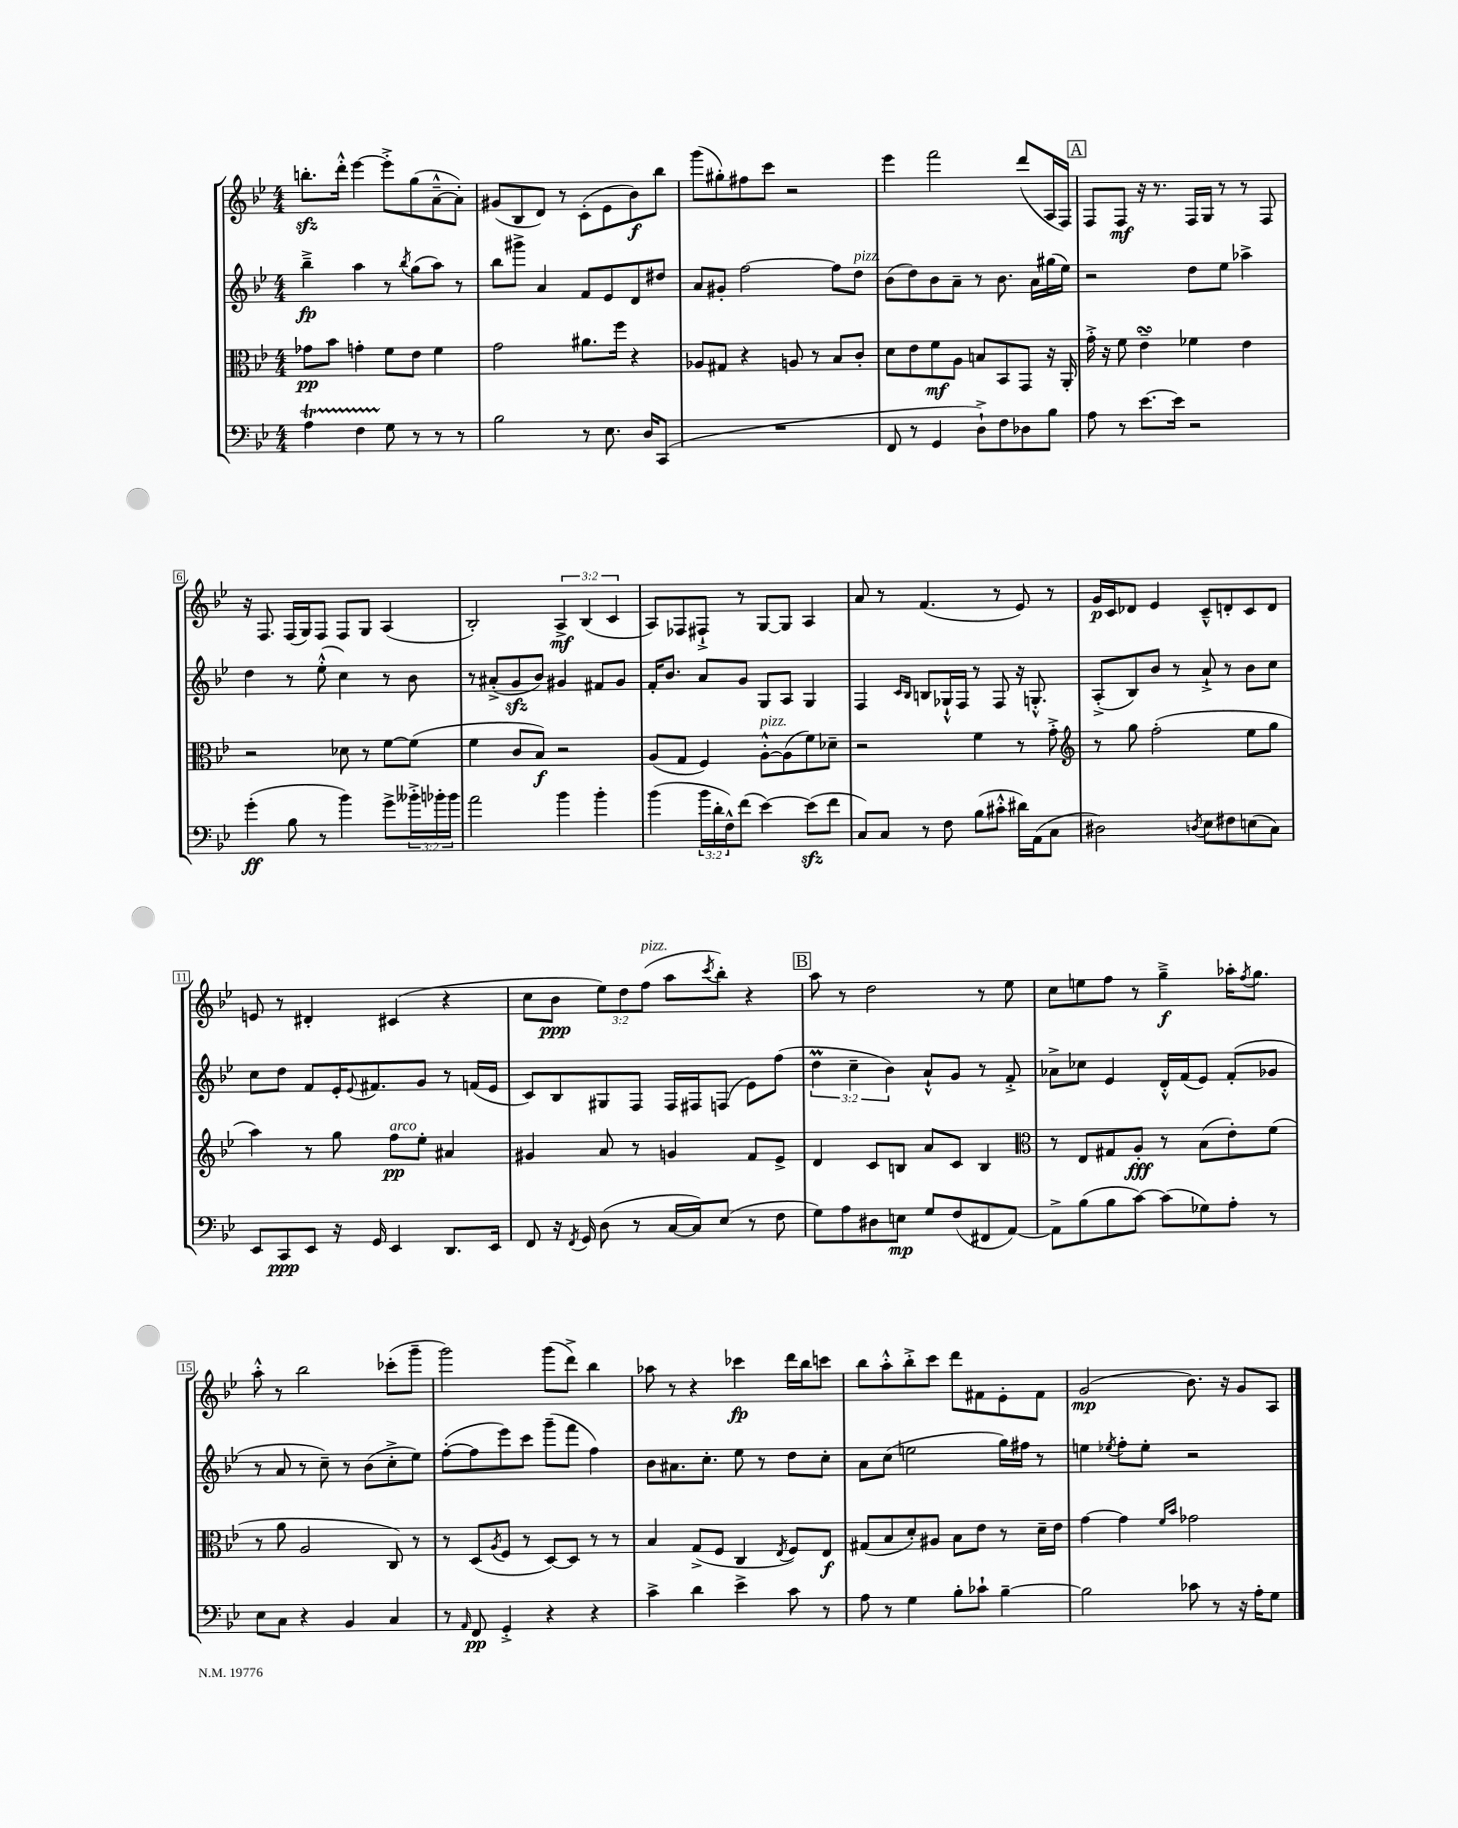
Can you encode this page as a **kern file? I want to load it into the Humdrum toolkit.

**kern	**dynam	**kern	**dynam	**kern	**dynam	**kern	**dynam
*part4	*part4	*part3	*part3	*part2	*part2	*part1	*part1
*staff4	*staff4	*staff3	*staff3	*staff2	*staff2	*staff1	*staff1
*clefF4	*	*clefC3	*	*clefG2	*	*clefG2	*
*k[b-e-]	*	*k[b-e-]	*	*k[b-e-]	*	*k[b-e-]	*
*M4/4	*	*M4/4	*	*M4/4	*	*M4/4	*
=1	=1	=1	=1	=1	=1	=1	=1
4At\	.	8g-X\L	pp	4bb-~^\	fp	8.bbnzz'\L	.
.	.	8b-\J	.	.	.	.	.
.	.	.	.	.	.	16ddd'^^\Jk	.
4FTTT\	.	4gn'\	.	4aa\	.	[4eee-\	.
8G\	.	8f\L	.	8r	.	8eee-'^\L]	.
.	.	.	.	8qbb-/	.	.	.
8r	.	8e-\J	.	(8gg\L	.	(8gg\	.
8r	.	4f\	.	8aa\J)	.	[8a~^^\	.
8r	.	.	.	8r	.	8a'\J])	.
=2	=2	=2	=2	=2	=2	=2	=2
2B-\	.	2g\	.	8bb-\L	.	(8g#X/L	.
.	.	.	.	8ggg#X^\J	.	8B-/	.
.	.	.	.	4a/	.	8d/J)	.
.	.	.	.	.	.	8r	.
8r	.	8.a#X\L	.	8f/L	.	(8c'\L	.
8.E-\	.	.	.	8e-/	.	8e-\	.
.	.	16ff\Jk	.	.	.	.	.
.	.	4r	.	8d/	.	8b-\)	f
16D/KL	.	.	.	.	.	.	.
(8CC/J	.	.	.	8dd#X/J	.	8bb-\J	.
=3	=3	=3	=3	=3	=3	=3	=3
1r	.	8A-X/L	.	8a/L	.	(8ggg\L	.
.	.	8G#X/J	.	8g#X'/J	.	8gg#X'\)	.
.	.	4r	.	[2ff\	.	8ff#X\	.
.	.	.	.	.	.	8ccc\J	.
.	.	8An/	.	.	.	2r	.
.	.	8r	.	.	.	.	.
.	.	8B-/L	.	8ff\L]	.	.	.
!	!	!	!	!LO:TX:a:i:t=pizz.	!	!	!
.	.	8c'/J	.	8dd\J	.	.	.
=4	=4	=4	=4	=4	=4	=4	=4
8FF/	.	8d\L	.	(8b-\L	.	4eee-\	.
8r	.	8e-\	.	8dd\)	.	.	.
4GG/	.	8f\	mf	8b-\	.	2fff\	.
.	.	8A\J	.	8a~\J	.	.	.
8D`^\L)	.	8Bn/L	.	8r	.	.	.
8F\	.	8BB-/	.	8.b-\	.	.	.
8D-X\	.	8GG/J	.	.	.	(8ddd/L	.
.	.	.	.	16a\LL	.	.	.
8B-\J	.	16r	.	(16gg#X\	.	16A/L	.
.	.	16AA'/	.	16ee-\JJ)	.	16F/JJ)	.
!!LO:REH:place=s1:t=A
=5	=5	=5	=5	=5	=5	=5	=5
8A\	.	16g'^\	.	2r	.	8F/L	.
.	.	16r	.	.	.	.	.
8r	.	8f\	.	.	.	8F/J	mf
[8.e-\L	.	4e-sSSs~\	.	.	.	16r	.
.	.	.	.	.	.	8.r	.
16e-\Jk]	.	.	.	.	.	.	.
2r	.	4f-X\	.	8dd\L	.	16F/LL	.
.	.	.	.	.	.	16G/JJ	.
.	.	.	.	8ee-\J	.	8r	.
.	.	4e-\	.	4aa-X^\	.	8r	.
.	.	.	.	.	.	8F/	.
!!LO:LB:g=z
=6	=6	=6	=6	=6	=6	=6	=6
(4g'\	ff	2r	.	4dd\	.	16r	.
.	.	.	.	.	.	8.F/	.
8B-\	.	.	.	8r	.	(16F/LL	.
.	.	.	.	.	.	16G/J)	.
8r	.	.	.	(8ee-'^^\	.	8F/J	.
4b-\)	.	8d-X\	.	4cc\)	.	8F/L	.
.	.	8r	.	.	.	8G/J	.
8g^\L	.	[8f\L	.	8r	.	(4A/	.
24b--X'^\L	.	(8f\J]	.	8b-\	.	.	.
24b-X'\	.	.	.	.	.	.	.
24b-\JJ	.	.	.	.	.	.	.
=7	=7	=7	=7	=7	=7	=7	=7
2a\	.	4f\	.	8r	.	2B-'/)	.
.	.	.	.	(8a#X'^/L	.	.	.
.	.	8c/L	.	8gzz/	.	.	.
.	.	8B-/J)	f	8b-/J)	.	.	.
4b-\	.	2r	.	4g#X/	.	6A^/	mf
.	.	.	.	.	.	(6B-/	.
4b-'\	.	.	.	8f#X/L	.	.	.
.	.	.	.	.	.	6c/	.
.	.	.	.	8g#/J	.	.	.
=8	=8	=8	=8	=8	=8	=8	=8
(4b-\	.	(8A/L	.	16f'/KL	.	8A/L)	.
.	.	.	.	8.b-/J	.	.	.
.	.	8G/J	.	.	.	8F-X/	.
24b-\LL	.	4F/)	.	8a/L	.	8F#X`^/J	.
24d'\	.	.	.	.	.	.	.
24F^^\J)	.	.	.	.	.	.	.
(8f\J	.	.	.	8g/J	.	8r	.
!	!	!LO:TX:a:i:t=pizz.	!	!	!	!	!
[4e-\)	.	[8A'^^\L	.	8G/L	.	[8G/L	.
.	.	(8A\]	.	8A/J	.	8G/J]	.
(8e-zz\L]	.	8f\)	.	4G/	.	4A/	.
8f\J	.	8d-X~\J	.	.	.	.	.
=9	=9	=9	=9	=9	=9	=9	=9
8C/L)	.	2r	.	4F/	.	8a/	.
8C/J	.	.	.	.	.	8r	.
.	.	.	.	16qqc/LL	.	.	.
.	.	.	.	16qqB-/JJ	.	.	.
8r	.	.	.	8Bn/L	.	(4.f/	.
8F\	.	.	.	16G-X`^^/L	.	.	.
.	.	.	.	16F/JJ	.	.	.
(8B-\L	.	4f\	.	8r	.	.	.
8c#X'^^\J	.	.	.	8F/	.	8r	.
16d#X\LL)	.	8r	.	16r	.	8e-/)	.
(16AA\J	.	.	.	8.Gn'^^/	.	.	.
8C\J	.	8g'^\	.	.	.	8r	.
=10	=10	=10	=10	=10	=10	=10	=10
*	*	*clefG2	*	*	*	*	*
2D#X\)	.	8r	.	(8A'^/L	.	16g/LL	p
.	.	.	.	.	.	16c/J	.
.	.	8gg\	.	8B-/)	.	8d-X/J	.
.	.	(2ff'\	.	8b-/J	.	4e-/	.
.	.	.	.	8r	.	.	.
8qDn/	.	.	.	.	.	.	.
8E-\L	.	.	.	8a`^/	.	8c~^^/L	.
8F#X\	.	.	.	8r	.	8dn'/	.
(8En\	.	8ee-\L	.	8b-\L	.	8c/	.
8C\J)	.	8gg\J	.	8cc\J	.	8d/J	.
!!LO:LB:g=z
=11	=11	=11	=11	=11	=11	=11	=11
8EE-/L	.	4aa\)	.	8cc\L	.	8en/	.
8CC/	ppp	.	.	8dd\J	.	8r	.
8EE-/J	.	8r	.	8f/L	.	4d#X'/	.
16r	.	8gg\	.	16e-'/K	.	.	.
.	.	.	.	8qqe-/	.	.	.
16GG/	.	.	.	8.f#X/	.	.	.
!	!	!LO:TX:a:i:t=arco	!	!	!	!	!
4EE-/	.	8ff\L	pp	.	.	(4c#X/	.
.	.	8ee-'\J	.	8g/J	.	.	.
8.DD/L	.	4a#X/	.	8r	.	4r	.
.	.	.	.	(16fn/LL	.	.	.
16EE-/Jk	.	.	.	16e-/JJ	.	.	.
=12	=12	=12	=12	=12	=12	=12	=12
8FF/	.	4g#X/	.	8c/L)	.	8cc\L	.
16r	.	.	.	8B-/	.	8b-\J	ppp
8qFF/	.	.	.	.	.	.	.
16GG/	.	.	.	.	.	.	.
(8D\	.	8a/	.	8G#X/	.	12ee-\L)	.
.	.	.	.	.	.	12dd\	.
8r	.	8r	.	8F/J	.	.	.
!	!	!	!	!	!	!LO:TX:a:i:t=pizz.	!
.	.	.	.	.	.	(12ff\J	.
[16C/LL	.	4gn/	.	16F/LL	.	8aa\L	.
16C/J])	.	.	.	16F#X/J	.	.	.
.	.	.	.	.	.	8qccc/	.
(8E-/J	.	.	.	(8Fn/J	.	8bb-'\J)	.
8r	.	8f/L	.	8e-\L)	.	4r	.
8F\	.	8e-^/J	.	(8ff\J	.	.	.
!!LO:REH:place=s1:t=B
=13	=13	=13	=13	=13	=13	=13	=13
8G\L)	.	4d/	.	6ddm\	.	8aa\	.
8A\	.	.	.	.	.	8r	.
.	.	.	.	6cc~\	.	.	.
8D#X\	.	8c/L	.	.	.	2dd\	.
.	.	.	.	6b-\)	.	.	.
8En\J	mp	8Bn/J	.	.	.	.	.
8G/L	.	8a/L	.	8a`^^/L	.	.	.
(8F/	.	8c/J	.	8g/J	.	.	.
8FF#X/	.	4B/	.	8r	.	8r	.
[8AA/J)	.	.	.	8f'^/	.	8ee-\	.
=14	=14	=14	=14	=14	=14	=14	=14
*	*	*clefC3	*	*	*	*	*
8AA^\L]	.	8r	.	8a-X^\L	.	8cc\L	.
(8B-\	.	8E-/L	.	8cc-X\J	.	8een\	.
8B-\	.	8G#X/	.	4e-/	.	8ff\J	.
[8c\J)	.	8A'/J	fff	.	.	8r	.
(8c\L]	.	8r	.	16d'^^/LL	.	4gg~^\	f
.	.	.	.	(16f/J	.	.	.
8G-X\)	.	(8B-\L	.	8e-/J)	.	.	.
8A'\J	.	8e-'\)	.	(8f'/L	.	16aa-X'\KL	.
.	.	.	.	.	.	8qff/	.
.	.	.	.	.	.	8.gg\J	.
8r	.	(8f\J	.	8g-X/J	.	.	.
!!LO:LB:g=z
=15	=15	=15	=15	=15	=15	=15	=15
8E-\L	.	8r	.	8r	.	8aa'^^\	.
8C\J	.	8a\	.	8a/	.	8r	.
4r	.	2A/	.	8r	.	2bb-\	.
.	.	.	.	8cc~\)	.	.	.
4BB-/	.	.	.	8r	.	.	.
.	.	.	.	(8b-\L	.	.	.
4C/	.	8C/)	.	8cc'^\	.	(8ccc-X'\L	.
.	.	8r	.	8ee-\J)	.	8ggg~\J	.
=16	=16	=16	=16	=16	=16	=16	=16
8r	.	8r	.	([8ff'\L	.	2ggg\)	.
16qqAA/	.	.	.	.	.	.	.
8FF/	pp	(8D/L	.	8ff\]	.	.	.
.	.	8qA/	.	.	.	.	.
4GG'^/	.	8F/J	.	8eee-\)	.	.	.
.	.	8r	.	8ccc\J	.	.	.
4r	.	[8D/L)	.	(8ggg~\L	.	(8ggg\L	.
.	.	8D/J]	.	8fff\J	.	8ddd^\J)	.
4r	.	8r	.	4ff\)	.	4bb-\	.
.	.	8r	.	.	.	.	.
=17	=17	=17	=17	=17	=17	=17	=17
4c^\	.	4B-/	.	8b-\L	.	8aa-X\	.
.	.	.	.	8.a#X\	.	8r	.
4d\	.	(8G^/L	.	.	.	4r	.
.	.	.	.	8.cc'\J	.	.	.
.	.	8F/J	.	.	.	.	.
4e-^\	.	4C/	.	8ee-\	.	4ccc-X\	fp
.	.	.	.	8r	.	.	.
.	.	8qE-/	.	.	.	.	.
8c\	.	8F/L)	.	8dd\L	.	16ddd\LL	.
.	.	.	.	.	.	16bb-\J	.
8r	.	8E-/J	f	8cc'\J	.	8cccn\J	.
=18	=18	=18	=18	=18	=18	=18	=18
8A\	.	(8G#X/L	.	8a\L	.	8bb-\L	.
8r	.	8B-/	.	(8cc\J	.	8aa'^^\	.
4G\	.	8d'/)	.	2een\	.	8bb-'^\	.
.	.	8A#X/J	.	.	.	8ccc\J	.
8B-'\L	.	8B-\L	.	.	.	8ddd\L	.
8c-X`\J	.	8e-\J	.	.	.	8f#X\	.
[4B-~\	.	8r	.	16gg\LL)	.	8e-'\	.
.	.	.	.	16ff#X\JJ	.	.	.
.	.	16d~\LL	.	8r	.	8f#\J	.
.	.	16e-\JJ	.	.	.	.	.
=19	=19	=19	=19	=19	=19	=19	=19
2B-\]	.	[4g\	.	4een\	.	(2g/	mp
.	.	.	.	8qee-X/	.	.	.
.	.	4g\]	.	8ff'\L	.	.	.
.	.	.	.	8ee-'\J	.	.	.
.	.	16qqf/LL	.	.	.	.	.
.	.	16qqb-/JJ	.	.	.	.	.
8c-X\	.	2g-X\	.	2r	.	8.b-\)	.
8r	.	.	.	.	.	.	.
.	.	.	.	.	.	16r	.
16r	.	.	.	.	.	8g/L	.
16A'\KL	.	.	.	.	.	.	.
8G\J	.	.	.	.	.	8A/J	.
==	==	==	==	==	==	==	==
*-	*-	*-	*-	*-	*-	*-	*-
